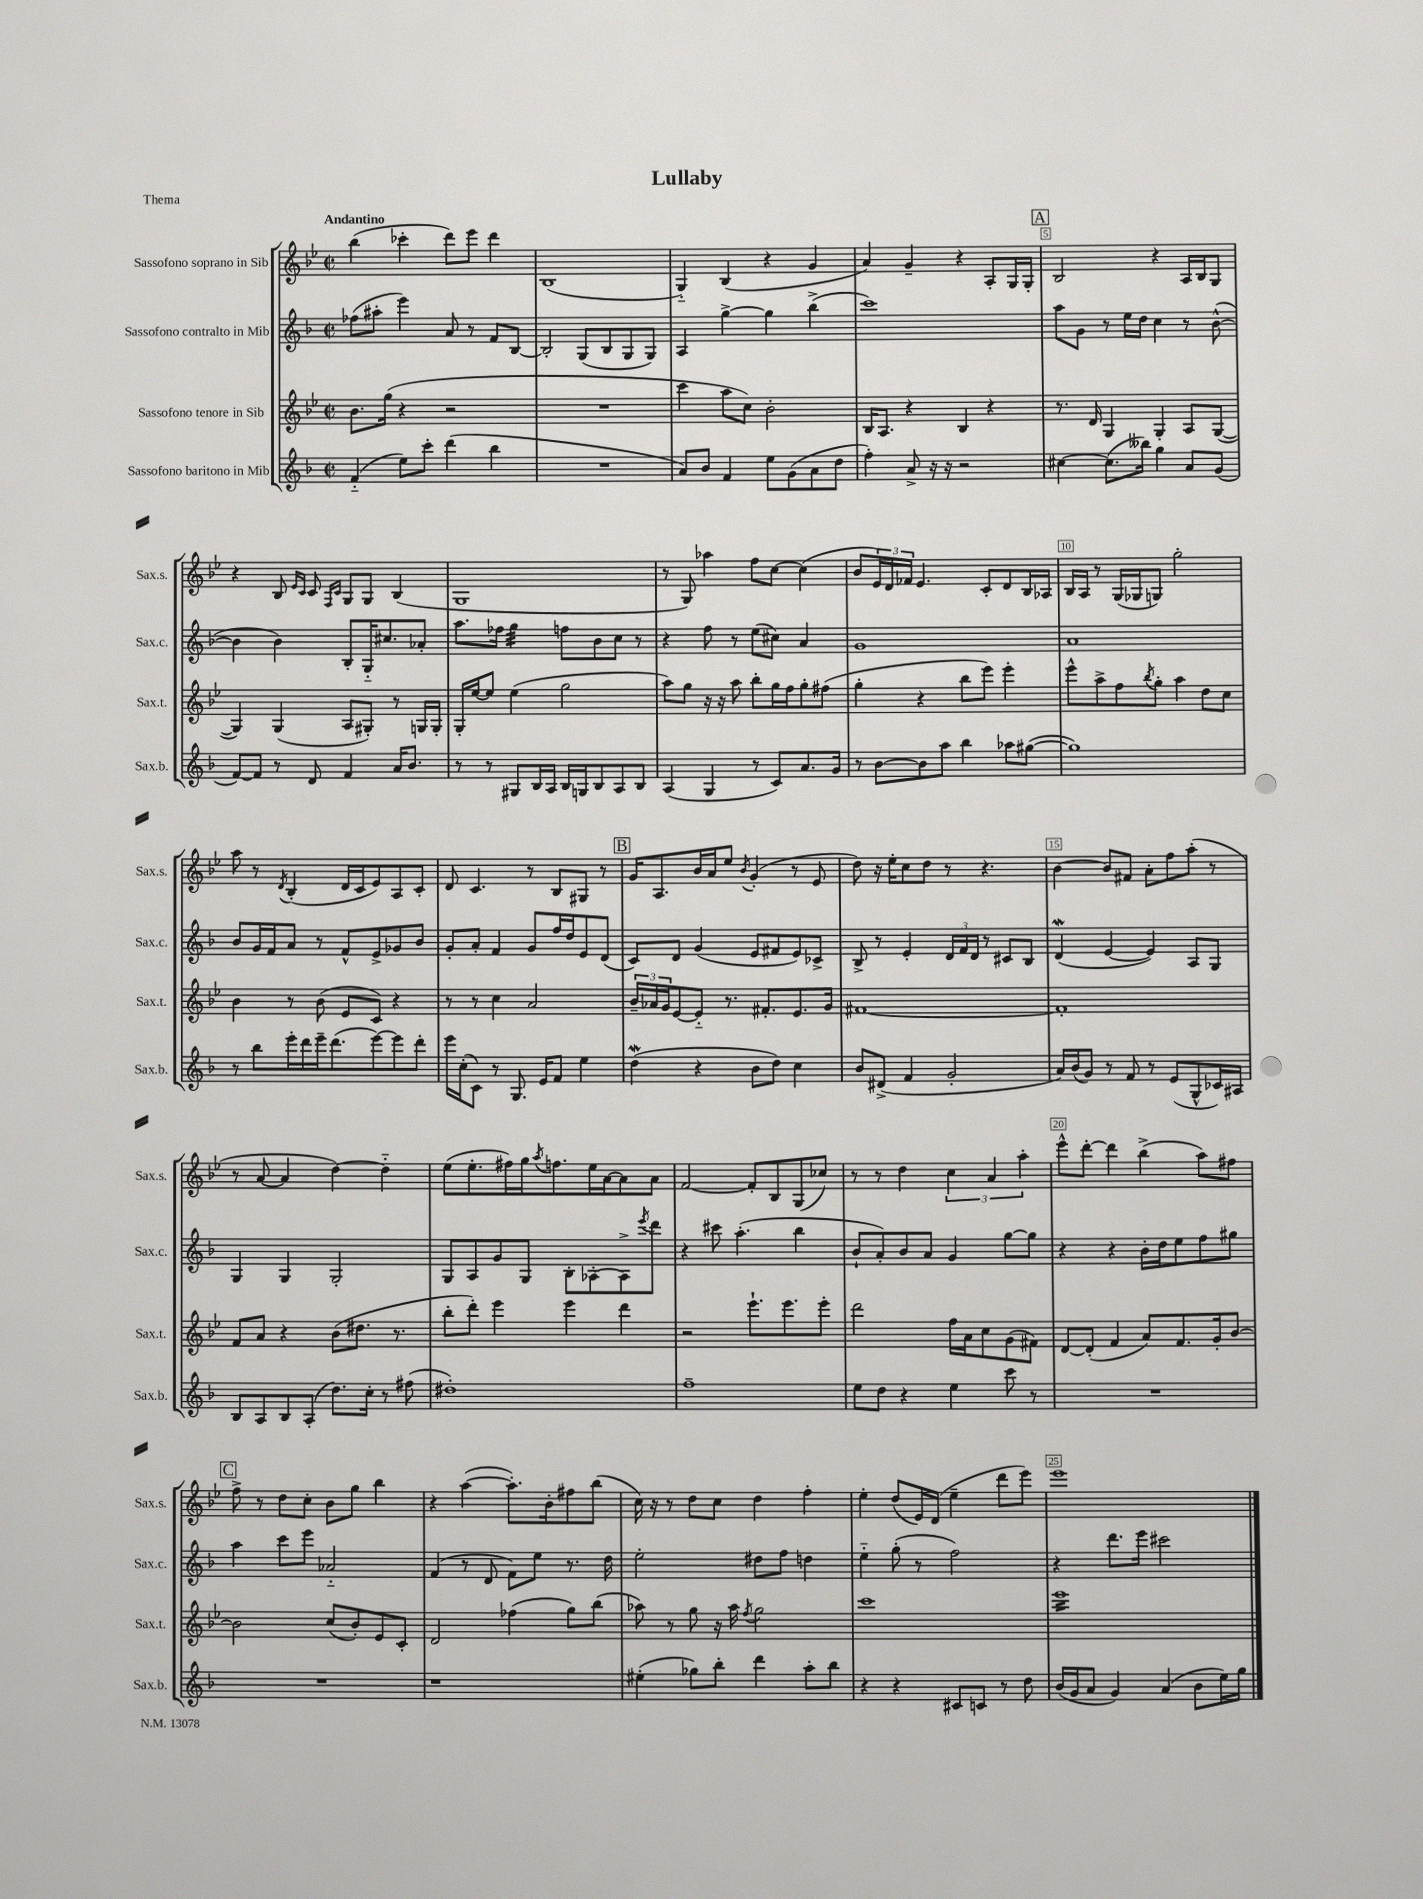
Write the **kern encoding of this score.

**kern	**kern	**kern	**kern
*part4	*part3	*part2	*part1
*staff4	*staff3	*staff2	*staff1
*I"Sassofono baritono in Mib	*I"Sassofono tenore in Sib	*I"Sassofono contralto in Mib	*I"Sassofono soprano in Sib
*I'Sax.b.	*I'Sax.t.	*I'Sax.c.	*I'Sax.s.
*clefG2	*clefG2	*clefG2	*clefG2
*k[b-]	*k[b-e-]	*k[b-]	*k[b-e-]
*M2/2	*M2/2	*M2/2	*M2/2
*met(c|)	*met(c|)	*met(c|)	*met(c|)
=1	=1	=1	=1
!	!	!	!LO:TX:a:B:t=Andantino
(4f/	8.b-\L	(8ff-X\L	(4bb-\
.	.	8aa#X'\J	.
.	(16gg\Jk	.	.
8ee\L)	4r	4eee\)	4ccc-X'\
8ccc'\J	.	.	.
(4ddd\	2r	8a/	8ddd\L)
.	.	8r	8eee-\J
4bb-\	.	8f/L	4ddd\
.	.	[8B-/J	.
=2	=2	=2	=2
1r	1r	2B-'/]	(1B-
.	.	(8G/L	.
.	.	8B-/	.
.	.	8G/	.
.	.	8G/J)	.
=3	=3	=3	=3
8a/L)	4ccc\	4A/	4G/)
8b-/J	.	.	.
4f/	8aa\L	[4gg^\	(4B-/
.	8cc\J)	.	.
8ee\L	2b-'\	4gg\]	4r
(8g\	.	.	.
8a\	.	(4bb-^\	4g/
8dd\J	.	.	.
=4	=4	=4	=4
4ff'\)	16B-/KL	1ccc)	4a/)
.	8.A/J	.	.
8a^/	4r	.	4g~/
16r	.	.	.
16r	.	.	.
2r	4B-/	.	4r
.	4r	.	8A'/L
.	.	.	16G/L
.	.	.	16G'/JJ
!!LO:REH:place=s1:t=A
=5	=5	=5	=5
[4cc#X\	8.r	8aa\L	2B-/
.	.	8g\J	.
.	16d/	.	.
(8.cc#\L]	4G/	8r	.
.	.	16ee\LL	.
16bb--X\Jk)	.	16dd\JJ	.
4gg\	4G'/	4cc\	4r
8a/L	8A/L	8r	16A/LL
.	.	.	16B-/J
(8g/J	([8G/J	([8b-^^\	8G/J
!!LO:LB:g=z
=6	=6	=6	=6
[8f/L)	4G/])	4b-\]	4r
8f/J]	.	.	.
8r	(4G/	4b-\)	8B-/
.	.	.	16qqe-/LL
.	.	.	16qqc/JJ
8d/	.	.	8c/
.	.	.	16qqF/LL
.	.	.	16qqc/JJ
4f/	8A/L	8B-'/L	8G/L
.	8G#X'/J)	16G/K	8G/J
.	.	8.cc#X/	.
16a/KL	8r	.	(4B-/
8.b-/J	.	.	.
.	16Gn/LL	8a-X'/J	.
.	16G'/JJ	.	.
=7	=7	=7	=7
8r	16G'/LL	8.aa\L	1G
.	[16ee-/J	.	.
8r	8ee-/J]	.	.
.	.	16ff-X\Jk	.
*	*	*tremolo	*
8G#X/L	(4ee-\	32gg\LLL	.
.	.	32gg\	.
.	.	32gg\	.
.	.	32gg\	.
16B-/L	.	32gg\	.
.	.	32gg\	.
16A/JJ	.	32gg\	.
.	.	32gg\JJJ	.
*	*	*Xtremolo	*
16B-/LL	2gg\	8ffn\L	.
16Gn/J	.	.	.
8B-/	.	8b-\	.
8A/	.	8cc\J	.
8B-/J	.	8r	.
=8	=8	=8	=8
(4A/	8aa\L)	4r	8r
.	8gg\J	.	8G/)
4G/	16r	8ff\	4aa-X\
.	16r	.	.
.	8aa\	8r	.
8r	8bb-'\L	(8ee\L	8ff\L
8c/L)	16gg\L	8cc#X\J)	[8cc\J
.	16ff\J	.	.
8.a/	8gg'\	4a/	(4cc\]
.	(8ff#X\J	.	.
16g/Jk	.	.	.
=9	=9	=9	=9
8r	4gg'\	1g	8b-/L
[8b-\L	.	.	24e-/L)
.	.	.	24d/
.	.	.	24f-X/JJ
8b-\]	4r	.	4.e-/
8aa\J	.	.	.
4bb-\	8bb-\L	.	.
.	8eee-\J)	.	8c'/L
8aa-X\L	4eee-'\	.	8d/
([8gg#X\J	.	.	16B-/L
.	.	.	16A-X/JJ
=10	=10	=10	=10
1gg#])	8eee-^^\L	1a	16B-/LL
.	.	.	16A/JJ
.	8aa^\	.	8r
.	8ff\	.	(16G/LL
.	.	.	16G-X/J
.	8qbb-/	.	.
.	8gg'\J	.	8Gn/J)
.	4aa\	.	2gg'\
.	8dd\L	.	.
.	8cc\J	.	.
!!LO:LB:g=z
=11	=11	=11	=11
8r	4b-\	8b-/L	8aa\
8bb-\L	.	16g/L	8r
.	.	16f/J	.
.	.	.	8qd/
16eee'\L	8r	8a/J	(4B-'/
16ddd\	.	.	.
16eee~\J	(8b-\	8r	.
(8.ddd\	.	.	.
.	8e-/L	8f^^/L	16d/LL
.	.	.	16c/J
[8eee\)	8c/J)	8e^/	8e-/)
8eee\]	4r	8g-X/	8A/
8ddd'\J	.	8b-/J	8c'/J
=12	=12	=12	=12
16eee\LL	8r	8g'/L	8d/
(16cc'\J	.	.	.
8c\J)	8r	8a'/J	4.c/
8r	4cc\	4f/	.
8.G/	.	.	.
.	2a/	8g/L	8r
16e/KL	.	.	.
8f/J	.	16ff/L	8B-/L
.	.	16dd/J	.
4ee\	.	8e/	8G#X/J
.	.	(8d/J	8r
!!LO:REH:place=s1:t=B
=13	=13	=13	=13
(4ddW\	24b-~/LL	8c/L)	16g/KL
.	24a-X/	.	.
.	.	.	8.A/
.	24g/J	.	.
.	[8e-/	8d/J	.
4r	8e-/J]	(4g/	16b-/L
.	.	.	16a/J
.	8.r	.	8ee-/J
.	.	.	8qb-/
8b-\L	.	8e/L	(4g'/
.	8.f#X'/L	.	.
8dd\J)	.	8f#X/	.
4cc\	8.e-/	8e/)	8r
.	.	8c-X^/J	8e-/
.	16g/Jk	.	.
=14	=14	=14	=14
8b-/L	[1f#X	8B-^/	8dd\)
(8d#X^/J	.	8r	16r
.	.	.	16ee-'\KL
4f/	.	4e'/	8cc\
.	.	.	8dd\J
2g'/	.	24d/LL	8r
.	.	24f/	.
.	.	24d/JJ	.
.	.	8r	4.r
.	.	8c#X/L	.
.	.	8B-/J	.
=15	=15	=15	=15
16a/LL)	1f#']	(4dW/	[4b-\
(16b-/J	.	.	.
8g/J)	.	.	.
8r	.	[4e/	8b-/L]
8f/	.	.	8f#X/J
8r	.	4e/])	8a'\L
(8e/L	.	.	8ff\
8G^^/	.	8A/L	(8aa'\J
16c-X/L)	.	8G/J	8r
16A#X/JJ	.	.	.
!!LO:LB:g=z
=16	=16	=16	=16
8B-/L	8f/L	4G/	8r
8A/	8a/J	.	[8a/
8B-/	4r	4G/	4a/]
(8A'/J	.	.	.
8.dd\L)	(8b-\L	2G'/	[4dd\)
.	8.dd#X\J	.	.
16cc'\Jk	.	.	.
8r	.	.	4dd\]
.	8.r	.	.
(8ff#X\	.	.	.
=17	=17	=17	=17
1dd#X')	8bb-'\L	8G/L	(8ee-\L
.	8ddd'\J)	8A/	8.ee-'\
.	4eee-\	8g/	.
.	.	.	16ff#X\L)
.	.	8G/J	16gg\J
.	.	.	8qaa/
.	.	.	8.ffn\
.	4eee-\	8B-'\L	.
.	.	[8A-X'\	16ee-\L
.	.	.	[16a\J
.	4ddd\	8A-^\]	8a\]
.	.	8qeee/	.
.	.	8ddd\J	8a\J
=18	=18	=18	=18
1ff~	2r	4r	[2f/
.	.	8ccc#X\	.
.	.	(4.aa'\	.
.	8.eee-`\L	.	8f'/L]
.	.	.	8B-/
.	8.eee-\	.	.
.	.	4bb-\	(8G/
.	8eee-'\J	.	8cc-X/J)
=19	=19	=19	=19
8ee\L	2ddd\	8b-`/L	8r
8dd\J	.	8a'/)	8r
4r	.	8b-/	4dd\
.	.	8a/J	.
4ee\	16ff\LL	4g/	6cc\
.	16a\J	.	.
.	8cc\	.	.
.	.	.	6a/
8ccc\	(8g\	[8gg\L	.
.	.	.	6aa'\
8r	8f#X\J)	8gg\J]	.
=20	=20	=20	=20
1r	[8d/L	4r	8eee-^^\L
.	(8d'/J]	.	[8ddd'\J
.	4f/	4r	4ddd\]
.	8a/L)	16b-'\LL	(4bb-^\
.	.	16dd\J	.
.	8.f/	8ee\	.
.	.	8ff\	8aa\L)
.	16g'/k	.	.
.	[8b-/J	8gg#X\J	8ff#X\J
!!LO:LB:g=z
!!LO:REH:place=s1:t=C
=21	=21	=21	=21
1r	2b-\]	4aa\	8ff^\
.	.	.	8r
.	.	8ccc\L	8dd\L
.	.	8eee\J	8cc'\J
.	(8cc/L	2a-X/	8b-\L
.	8b-'/)	.	8gg\J
.	8e-/	.	4bb-\
.	8c'/J	.	.
=22	=22	=22	=22
1r	2d/	(4f/	4r
.	.	8r	([4aa\
.	.	8d/	.
.	(4ff-X\	8f\L)	8.aa'\L])
.	.	8ee\J	.
.	.	.	16b-'\k
.	8gg\L)	8.r	8ff#X\
.	(8bb-\J	.	(8bb-\J
.	.	16dd\	.
=23	=23	=23	=23
(4ee#X'\	8aa-X\)	2ee'\	16cc\)
.	.	.	16r
.	8r	.	8r
8gg-X\L)	8gg\	.	8dd\L
8bb-'\J	16r	.	8cc\J
.	16aa-\	.	.
.	8qff/	.	.
4ddd\	2gg\	8dd#X\L	4dd\
.	.	8ff\J	.
8aa'\L	.	4ddn\	4ff'\
8bb-\J	.	.	.
=24	=24	=24	=24
4r	1ccc	4ee\	4ee-'\
4r	.	(8gg'\	(8dd/L
.	.	8r	16e-/L)
.	.	.	(16d/JJ
8c#X/L	.	2ff\)	4ee-~\
8cn/J	.	.	.
8r	.	.	8ddd\L
8dd\	.	.	8eee-\J)
=25	=25	=25	=25
*	*tremolo	*	*
(16b-/LL	16eee-LL	4r	1eee-
16g/J	16eee-	.	.
8a/J	16eee-	.	.
.	16eee-	.	.
4g/)	16eee-	8.ddd\L	.
.	16eee-	.	.
.	16eee-	.	.
.	16eee-	16eee\Jk	.
(4a/	16eee-	2ccc#X\	.
.	16eee-	.	.
.	16eee-	.	.
.	16eee-	.	.
8b-\L	16eee-	.	.
.	16eee-	.	.
16ee\L)	16eee-	.	.
16gg\JJ	16eee-JJ	.	.
*	*Xtremolo	*	*
==	==	==	==
*-	*-	*-	*-
